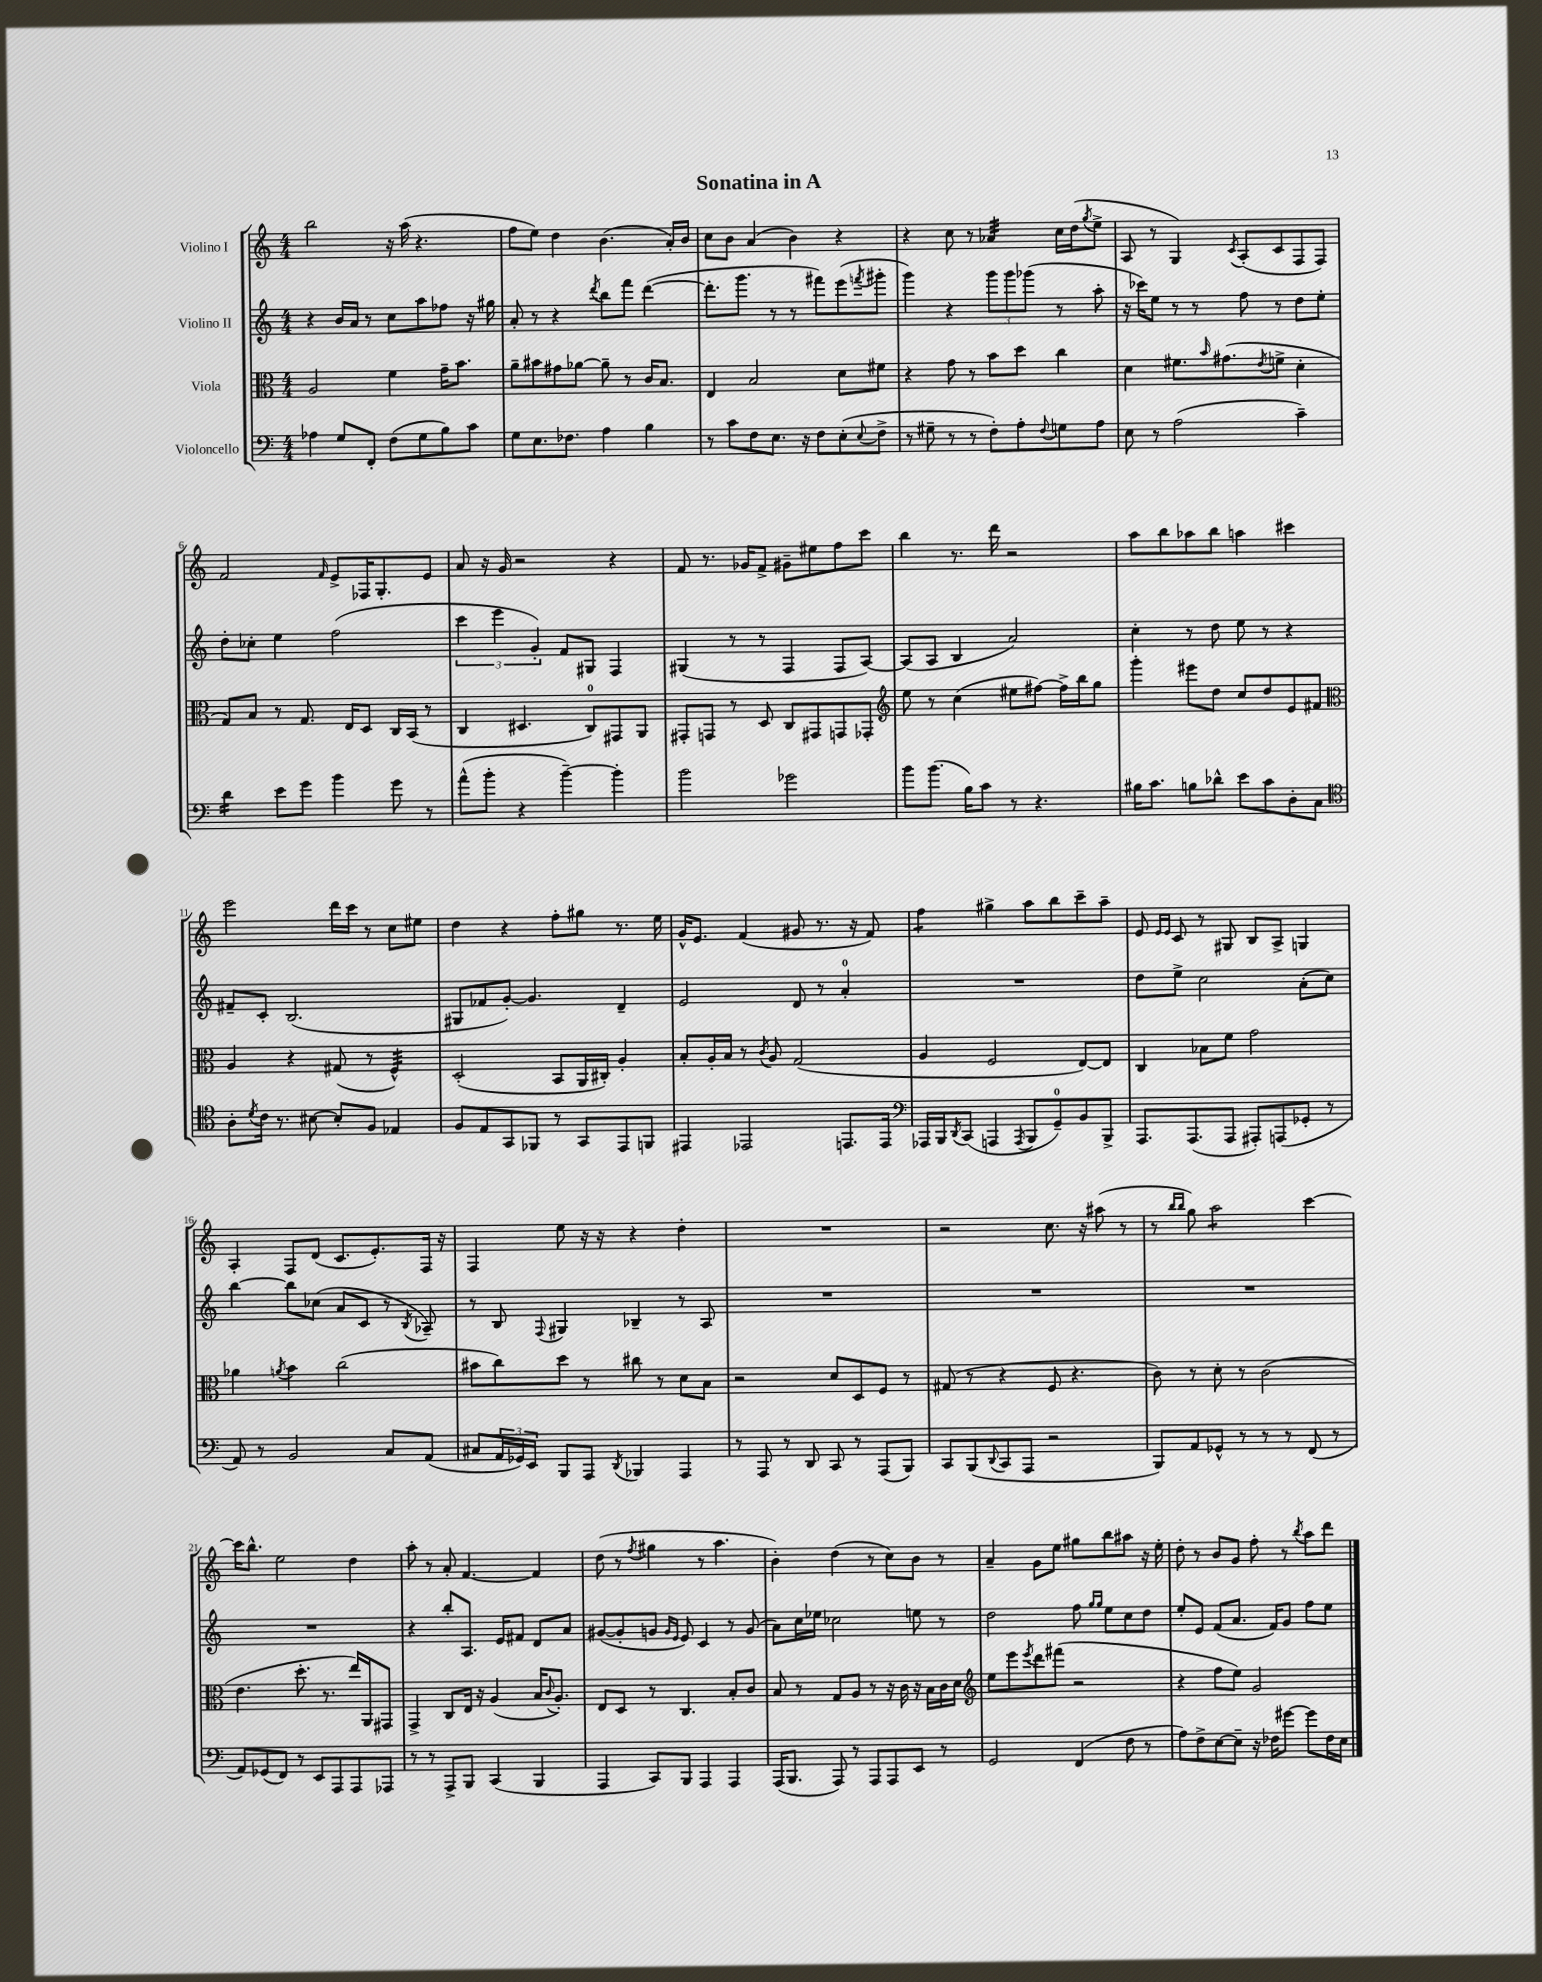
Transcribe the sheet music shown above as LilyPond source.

\header { title = "Sonatina in A" }
<<
\new StaffGroup <<
\new Staff = "s0" \with { instrumentName = "Violino I" } {
    \clef treble \key c \major \numericTimeSignature \time 4/4
    b''2 r16 a''16( r4. |
    f''8 e''8) d''4 b'4.( a'16-.) b'16 |
    c''8 b'8 a'4( b'4) r4 |
    r4 c''8 r8 aes'4:32 c''16 d''16( \acciaccatura { g''8 } e''8-> |
    a8 r8 g4) \acciaccatura { c'8 } a8-.( c'8 f8 f8) |
    f'2 \grace { f'16 } e'8-> fes16 g8.-. e'8 |
    a'8 r16 g'16 r2 r4 |
    f'8 r8. ges'16 f'8-> gis'8-- eis''8 f''8 c'''8 |
    b''4 r8. d'''16 r2 |
    a''8 b''8 aes''8 b''8 a''4 cis'''4 |
    e'''2 d'''16 c'''16 r8 c''8 eis''8 |
    d''4 r4 f''8-. gis''8 r8. e''16 |
    g'16-^ e'8. f'4( gis'8 r8. r16 f'8) |
    f''4:8 gis''4-> a''8 b''8 c'''8-- a''8-- |
    e'8 \grace { e'16 e'16 } c'8 r8 gis8 b8 a8-> g4 |
    a4-. f8 d'8( c'8. e'8.-.) f16 r16 |
    f4 e''8 r16 r16 r4 d''4-. |
    R1 |
    r2 c''8. r16 ais''8( r8 |
    r8 \grace { b''16 b''16 } g''8) a''2:8 c'''4~ |
    c'''16 b''8.-^ e''2 d''4 |
    a''8-. r8 a'8-. f'4.~ f'4 |
    d''8( r8 \acciaccatura { f''8 } gis''4 r8 a''4. |
    b'4-.) d''4( r8 c''8) b'8 r8 |
    a'4-- g'8 e''8 gis''8 b''8 ais''8 r16 e''16-. |
    d''8-. r8 b'8 g'8 f''8-. r8 \acciaccatura { b''8 } a''8 d'''8 \bar "|." |
}
\new Staff = "s1" \with { instrumentName = "Violino II" } {
    \clef treble \key c \major \numericTimeSignature \time 4/4
    r4 b'16 a'16 r8 c''8 a''8 fes''8 r16 gis''16 |
    a'8-. r8 r4 \acciaccatura { d'''8 } b''8 f'''8 d'''4~( |
    d'''8.-. g'''8. r8 r8 fis'''8) e'''8( \acciaccatura { f'''8 } gis'''8-. |
    g'''4) r4 \tuplet 3/2 { g'''8 g'''8 ges'''8( } r8 a''8-. |
    r16 ces'''16) e''8 r8 r8 f''8 r8 d''8 e''8-. |
    d''8-. ces''8-. e''4 f''2( |
    \tuplet 3/2 { c'''4 e'''4 g'4-.) } f'8 gis8 f4 |
    gis4( r8 r8 f4 f8 a8~) |
    a8( a8 b4 a'2) |
    c''4-. r8 d''8 e''8 r8 r4 |
    fis'8-- c'8-. b2.( |
    gis8 fes'8 g'8~-.) g'4. d'4-- |
    e'2 d'8 r8 a'4-0-. |
    R1 |
    d''8 e''8-> c''2 a'8-.( c''8) |
    b''4~ b''8 ces''8( a'8 c'8 r8 \acciaccatura { b8 } aes8--) |
    r8 b8 \appoggiatura { f8 } gis4 bes4-- r8 a8 |
    R1 |
    R1 |
    R1 |
    R1 |
    r4 b''8-. a8. e'16 fis'8 d'8 a'8 |
    gis'8~( gis'8-. g'8 \grace { g'16 e'16 } e'8) c'4 r8 g'8( |
    a'8) c''16 ees''16 ces''2 e''8 r8 |
    d''2 f''8 \grace { g''16 g''16 } e''8 c''8 d''8 |
    e''8-. e'8 f'8( a'8. f'16) g'8 f''8 e''8 \bar "|." |
}
\new Staff = "s2" \with { instrumentName = "Viola" } {
    \clef alto \key c \major \numericTimeSignature \time 4/4
    a2 f'4 g'16-- b'8. |
    a'8-- bis'8 gis'8 aes'8~ aes'8-- r8 c'16 b8. |
    e4 b2 d'8 fis'8 |
    r4 g'8 r8 b'8 d''8 c''4 |
    d'4 fis'8. \grace { b'16 } gis'8.( \acciaccatura { e'8 } f'8-> d'4-. |
    g8) b8 r8 g8. e16 d8 c16 b,16( r8 |
    c4 dis4. c8-0) gis,8 a,8 |
    gis,8-. g,8 r8 d8 c8 gis,8 g,8 ges,8-. |
    \clef treble e''8 r8 c''4( eis''8 fis''8~) fis''16-> b''16 g''8 |
    g'''4-. eis'''8 d''8 c''8 d''8 e'8 fis'8 |
    \clef alto a4 r4 gis8( r8 f4:32-^) |
    d2-.( b,8 a,16 cis16-.) a4-. |
    b8-. a16-. b16 r8 \acciaccatura { c'8 } a8 g2( |
    a4 f2 e8~) e8 |
    c4 bes8 f'8 g'2 |
    aes'4 \acciaccatura { a'8 } b'4 c''2( |
    bis'8 c''8) d''8 r8 cis''8 r8 d'8 b8 |
    r2 d'8 d8 f8 r8 |
    gis8( r8 r4 f8 r4. |
    c'8) r8 d'8-. r8 c'2( |
    e'4. d''8.-. r8. e''16) a,16 gis,8 |
    g,4-> c8 e16 r16 a4( b16 \appoggiatura { c'8 } a8.-.) |
    e8 d8 r8 c4. b8-. c'8 |
    b8 r8 g8 a8 r8 r16 c'16 r16 b16 c'16 d'16 |
    \clef treble e''8 e'''8 \acciaccatura { e'''8 } d'''8 fis'''8( r2 |
    r4 f''8 e''8) g'2 \bar "|." |
}
\new Staff = "s3" \with { instrumentName = "Violoncello" } {
    \clef bass \key c \major \numericTimeSignature \time 4/4
    aes4 g8 f,8-. f8( g8 b8) c'8 |
    g8 e8. fes8. a4 b4 |
    r8 c'8 f8 e8. r16 f8 e8-.( \appoggiatura { e8 } f8-> |
    r8 gis8-- r8 r8 f8-.) a8-. \appoggiatura { f8 } g8 a8 |
    e8 r8 a2( c'4--) |
    d'4:16 e'8 g'8 b'4 g'8 r8 |
    a'8-^( b'8-. r4 b'4~--) b'4-. |
    b'2 ges'2 |
    b'8 b'8.( b16) c'8 r8 r4. |
    bis16 c'8. b8 des'8-^ e'8 c'8 d8-. c8 |
    \clef tenor a8-. \acciaccatura { d'8 } c'16 r8. bis8~ bis8-. f8 ees4 |
    f8 e8 g,8 fes,8 r8 g,8 e,8 f,8 |
    eis,4 ees,2 e,8. e,16 |
    \clef bass aes,,16 b,,16 \acciaccatura { d,8 } c,8( a,,4 \acciaccatura { a,,8 } b,,8 g,8-0--) b,8 b,,8-> |
    a,,8. a,,8.( a,,8 ais,,8-.) a,,8( ges,8-. r8 |
    a,8) r8 b,2 c8 a,8( |
    cis8 \tuplet 3/2 { a,16 ges,16) e,16 } b,,8 a,,8 \acciaccatura { d,8 } bes,,4 a,,4 |
    r8 a,,8 r8 d,8 c,8 r8 a,,8( b,,8) |
    c,8 b,,8( \appoggiatura { d,8 } c,8 a,,8 r2 |
    b,,8) a,8 ges,8-^ r8 r8 r8 f,8( r8 |
    a,8) ges,8( f,8) r8 e,8 a,,8 a,,8 aes,,8 |
    r8 r8 a,,8-> b,,8 c,4( b,,4 |
    a,,4 c,8) b,,8 a,,4 a,,4 |
    a,,16( b,,8. a,,8) r8 a,,8 a,,8 e,8 r8 |
    g,2 f,4( f8 r8 |
    a8) f8-> e8~ e8-- r16 fes16 gis'8~ gis'8 fes16 e16 \bar "|." |
}
>>
>>
